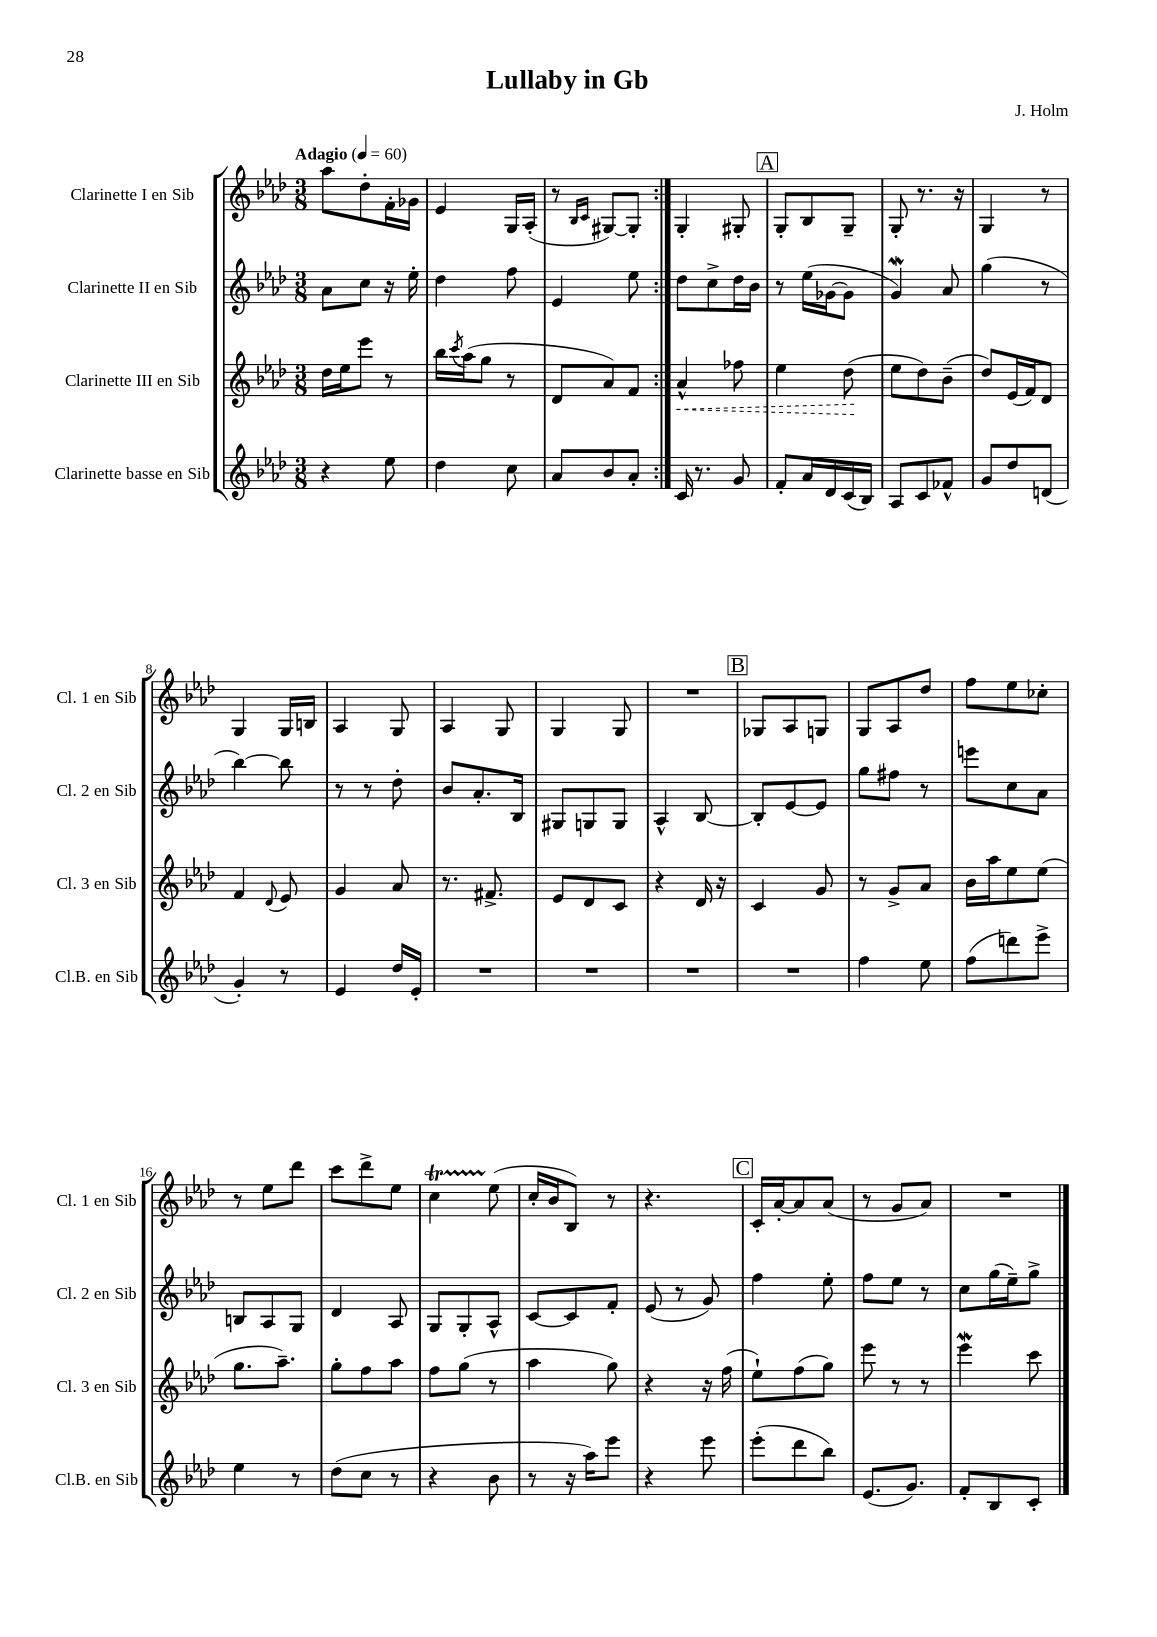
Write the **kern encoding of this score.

**kern	**kern	**kern	**kern
*staff4	*staff3	*staff2	*staff1
*clefG2	*clefG2	*clefG2	*clefG2
*k[b-e-a-d-]	*k[b-e-a-d-]	*k[b-e-a-d-]	*k[b-e-a-d-]
*M3/8	*M3/8	*M3/8	*M3/8
*MM60	*MM60	*MM60	*MM60
4r	16dd-\LL	8a-\L	8aa-\L
.	16ee-\J	.	.
.	8eee-\J	8cc\J	8dd-'\
8ee-\	8r	16r	16f'\L
.	.	16ee-'\	16g-\JJ
=	=	=	=
4dd-\	16bb-\LL	4dd-\	4e-/
.	8qccc/	.	.
.	(16aa-\J	.	.
.	8gg\J	.	.
8cc\	8r	8ff\	16G/LL
.	.	.	(16A-'/JJ
=	=	=	=
8a-/L	8d-/L	4e-/	8r
.	.	.	16qqB-/LL
.	.	.	16qqc/JJ
8b-/	8a-/)	.	[8G#/L)
8a-'/J	8f/J	8ee-\	8G#'/]J
=:|!	=:|!	=:|!	=:|!
16c/	4a-^^/	8dd-\L	4G'/
8.r	.	.	.
.	.	8cc^\	.
8g/	8ff-\	16dd-\L	8G#'/
.	.	16b-\JJ	.
=	=	=	=
8f'/L	4ee-\	8r	8G'/L
16a-/L	.	(16ee-\LL	8B-/
16d-/	.	[16g-\J	.
(16c/	(8dd-\	8g-\]J	8G~/J
16B-/JJ)	.	.	.
=	=	=	=
8A-/L	8ee-\L	4g/)	8G'/
8c/	8dd-\)	.	8.r
8f-^^/J	(8b-~\J	8a-/	.
.	.	.	16r
=	=	=	=
8g/L	8dd-/L)	(4gg\	4G/
8dd-/	(16e-/L	.	.
.	16f/J)	.	.
(8d/J	8d-/J	8r	8r
=	=	=	=
4g'/)	4f/	[4bb-\)	4G/
.	8qqd-/	.	.
8r	8e-/	8bb-\]	16G/LL
.	.	.	16B/JJ
=	=	=	=
4e-/	4g/	8r	4A-/
.	.	8r	.
16dd-/LL	8a-/	8dd-'\	8G/
16e-'/JJ	.	.	.
=	=	=	=
4.r	8.r	8b-/L	4A-/
.	.	8.a-'/	.
.	8.f#^/	.	.
.	.	.	8G/
.	.	16B-/Jk	.
=	=	=	=
4.r	8e-/L	8G#/L	4G/
.	8d-/	8G/	.
.	8c/J	8G/J	8G/
=	=	=	=
4.r	4r	4A-^^/	4.r
.	16d-/	[8B-/	.
.	16r	.	.
=	=	=	=
4.r	4c/	8B-'/]L	8G-/L
.	.	[8e-/	8A-/
.	8g/	8e-/]J	8G/J
=	=	=	=
4ff\	8r	8gg\L	8G/L
.	8g^/L	8ff#\J	8A-/
8ee-\	8a-/J	8r	8dd-/J
=	=	=	=
(8ff\L	16b-\LL	8eee\L	8ff\L
.	16aa-\J	.	.
8ddd\)	8ee-\	8cc\	8ee-\
8eee-^\J	(8ee-\J	8a-\J	8cc-'\J
=	=	=	=
4ee-\	8.gg\L	8B/L	8r
.	.	8A-/	8ee-\L
.	8.aa-~\J)	.	.
8r	.	8G/J	8ddd-\J
=	=	=	=
(8dd-\L	8gg'\L	4d-/	8ccc\L
8cc\J	8ff\	.	8ddd-^\
8r	8aa-\J	8A-/	8ee-\J
=	=	=	=
4r	8ff\L	8G/L	4cc\
.	(8gg\J	8G'/	.
8b-\	8r	8A-^^/J	(8ee-\
=	=	=	=
8r	4aa-\	[8c/L	16cc'/LL
.	.	.	16b-/J
16r	.	8c/]	8B-/J)
16aa-\LK)	.	.	.
8eee-\J	8gg\)	8f'/J	8r
=	=	=	=
4r	4r	(8e-/	4.r
.	.	8r	.
8eee-\	16r	8g/)	.
.	(16ff\	.	.
=	=	=	=
(8eee-'\L	8ee-`\L)	4ff\	16c'/LL
.	.	.	[16a-'/J
8ddd-\	(8ff\	.	8a-/]
8bb-\J)	8gg\J)	8ee-'\	(8a-/J
=	=	=	=
(8.e-/L	8eee-\	8ff\L	8r
.	8r	8ee-\J	8g/L
8.g/J)	.	.	.
.	8r	8r	8a-/J)
=	=	=	=
8f'/L	4eee-\	8cc\L	4.r
8B-/	.	(16gg\L	.
.	.	16ee-~\J)	.
8c'/J	8ccc\	8gg^\J	.
==	==	==	==
*-	*-	*-	*-
